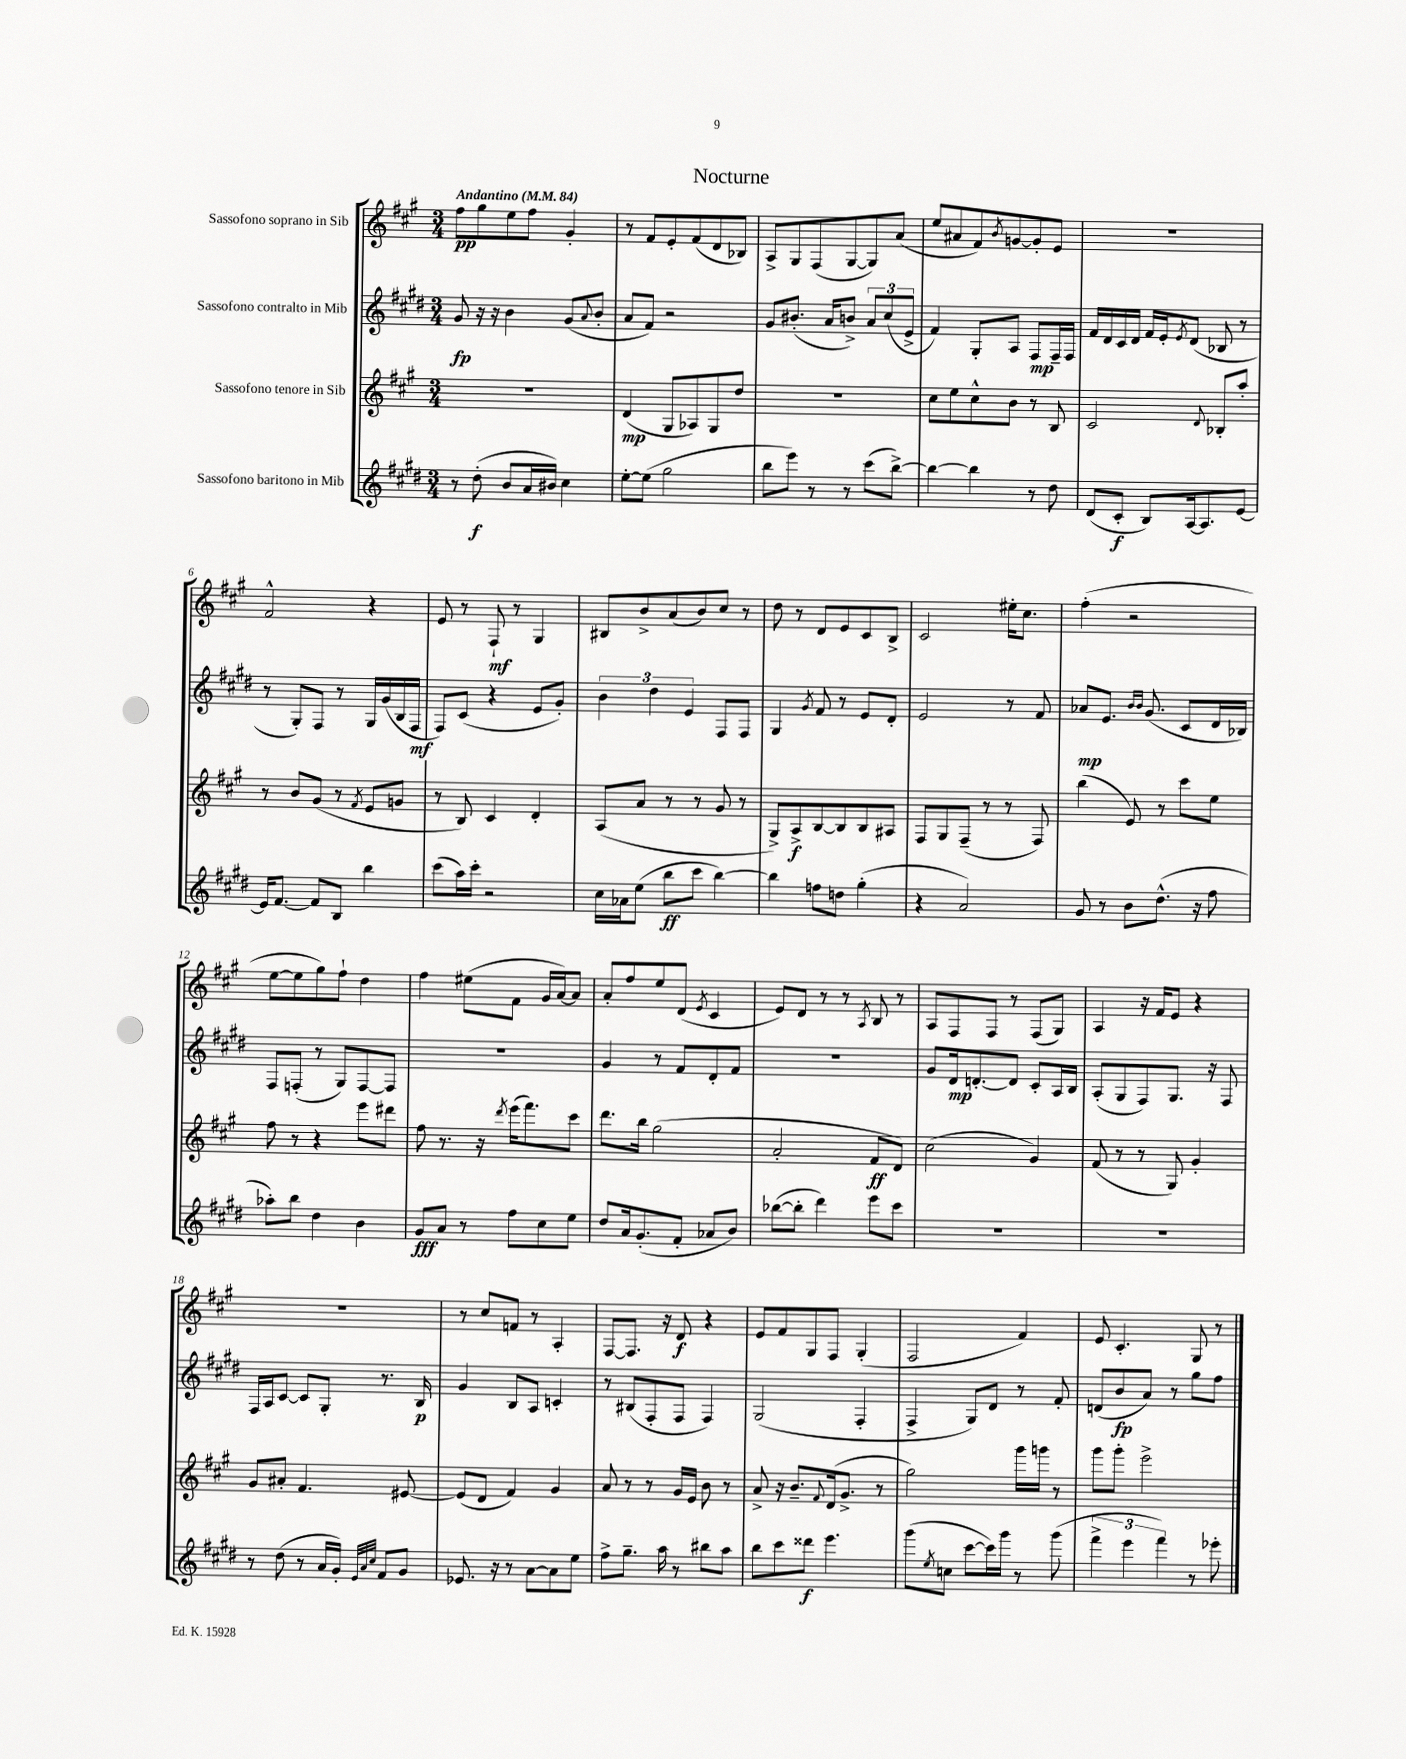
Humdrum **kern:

**kern	**kern	**kern	**kern
*staff4	*staff3	*staff2	*staff1
*clefG2	*clefG2	*clefG2	*clefG2
*k[f#c#g#d#]	*k[f#c#g#]	*k[f#c#g#d#]	*k[f#c#g#]
*M3/4	*M3/4	*M3/4	*M3/4
*MM84	*MM84	*MM84	*MM84
8r	2.r	8g#/	8ff#\L
(8dd#'\	.	16r	8gg#\
.	.	16r	.
8b/L	.	4b\	8ee\
16a/L	.	.	8ff#\J
16b#/JJ)	.	.	.
4cc#\	.	(8g#/L	4g#'/
.	.	8qqa/	.
.	.	8b'/J	.
=	=	=	=
[8ee'\L	(4d/	8a/L	8r
(8ee\]J	.	8f#/J)	8f#/L
2gg#\	8G#/L	2r	8e'/
.	8A-/)	.	(8f#/
.	8G#/	.	8d/
.	8dd/J	.	8B-/J)
=	=	=	=
8bb\L	2.r	8g#/L	8A^/L
8eee\J)	.	(8.b#'/J	8G#/
8r	.	.	(8F#/
.	.	16a/LK	.
8r	.	8b^/J)	[8G#/
(8ccc#\L	.	12a/L	8G#/])
.	.	(12cc#/	.
[8bb^\J)	.	.	(8a/J
.	.	12e^/J	.
=	=	=	=
4bb\_	8cc#\L	4f#/)	8ee/L
.	8ee\	.	8a#/
4bb\]	8cc#^^\	8G#'/L	8f#/)
.	.	.	8qb/
.	8b\J	8A/J	[8g/
8r	8r	8F#/L	8g'/]
8dd#\	8B/	16F#~/L	8e/J
.	.	16F#/JJ	.
=	=	=	=
(8d#/L	2c#/	16f#/LL	2.r
.	.	16d#/	.
8c#'/J	.	16c#/	.
.	.	16d#/JJ	.
8B/L)	.	16f#/LL	.
.	.	16e'/J	.
.	.	8qe/	.
[16A/k	.	(8d#/J	.
8.A/]	.	.	.
.	8qqd/	.	.
.	8B-'/L	8B-/	.
[8e/J	8aa'/J	8r	.
=	=	=	=
16e/]LK	8r	8r	2f#^^/
[8.f#/J	.	.	.
.	8b/L	8G#'/L)	.
8f#/]L	(8g#/J	8F#/J	.
8B/J	8r	8r	.
.	8qf#/	.	.
4bb\	8e/L	16G#/LL	4r
.	.	(16g#/	.
.	8g/J	16B/	.
.	.	16F#/JJ	.
=	=	=	=
(8ccc#\L	8r	8F#/L)	8e/
16aa\L)	8B/)	(8c#/J	8r
16ccc#'\JJ	.	.	.
2r	4c#/	4r	8F#`/
.	.	.	8r
.	4d'/	8e/L	4G#/
.	.	8g#'/J)	.
=	=	=	=
16cc#\LL	(8A/L	6b\	8B#/L
16a-\J	.	.	.
(8ee\J	8a/J	.	8b^/
.	.	6dd#\	.
8bb\L	8r	.	(8a/
.	.	6e/	.
8ccc#\J	8r	.	8b/)
[4bb\)	8g#/	8F#/L	8cc#/J
.	8r	8F#/J	8r
=	=	=	=
4bb\]	8G#^/L)	4G#/	8dd\
.	8A^/	.	8r
.	.	8qg#/	.
8ff\L	[8B/	8f#/	8d/L
8dd\J	8B/]	8r	8e/
(4gg#'\	8B/	8e/L	8c#/
.	8A#/J	8d#'/J	8B^/J
=	=	=	=
4r	8F#/L	2e/	2c#/
.	8G#/	.	.
2a/)	(8F#~/J	.	.
.	8r	.	.
.	8r	8r	16ee#'\LK
.	.	.	8.cc#\J
.	8F#/)	8f#/	.
=	=	=	=
8g#/	(4bb\	8a-/L	(4ff#'\
8r	.	8.e/J	.
8b\L	8e/)	.	2r
.	.	16qqb/LL	.
.	.	16qqb/JJ	.
.	.	(8.g#/	.
(8.dd#^^\J	8r	.	.
.	8ccc#\L	8c#/L	.
16r	.	.	.
8ff#\	8ee\J	16d#/L	.
.	.	16B-/JJ)	.
=	=	=	=
8aa-'\L)	8ff#\	8F#/L	[8ee\L
8bb\J	8r	(8F'/J	8ee\]
4dd#\	4r	8r	8gg#\)
.	.	8G#/L)	8ff#`\J
4b\	8eee\L	[8F/	4dd\
.	8ddd#\J	8F/]J	.
=	=	=	=
8g#/L	8ff#\	2.r	4ff#\
8a/J	8.r	.	.
8r	.	.	(8ee#\L
.	16r	.	.
.	8qddd/	.	.
8ff#\L	(16eee\LK	.	8f#\J
.	8.fff#\)	.	.
8cc#\	.	.	16g#/LL
.	.	.	[16a/J)
8ee\J	8ccc#\J	.	8a/]J
=	=	=	=
8dd#/L	8.ddd\L	4g#/	8a'/L
16a/k	.	.	8ff#/
(8.g#'/	16bb\Jk	.	.
.	(2gg#\	8r	8ee/
8f#'/J	.	8f#/L	(8d/J
.	.	.	8qe/
8a-/L	.	8d#'/	4c#/
8b/J)	.	8f#/J	.
=	=	=	=
([8bb-\L	2a'/	2.r	8e/L)
8bb-'\]J	.	.	8d/J
4ddd#\)	.	.	8r
.	.	.	8r
.	.	.	8qA/
8eee\L	8f#/L	.	8B/
8ccc#\J	8d/J)	.	8r
=	=	=	=
2.r	(2cc#\	8g#/L	8A/L
.	.	16d#/k	8F#/
.	.	[8.d'/	.
.	.	.	8F#/J
.	.	8d/]J	8r
.	4g#/)	8c#'/L	(8F#/L
.	.	16A/L	8G#/J)
.	.	16B/JJ	.
=	=	=	=
2.r	(8f#/	(8A'/L	4A/
.	8r	8G#/	.
.	8r	8F#/)	16r
.	.	.	16f#/LK
.	8G#/)	8.G#/J	8e/J
.	4g#'/	.	4r
.	.	16r	.
.	.	8F#/	.
=	=	=	=
8r	8g#/L	16F#/LL	2.r
.	.	16A/J	.
(8dd#\	8a#'/J	[8c#/J	.
8r	4.f#/	8c#/]L	.
16a/LL	.	8G#'/J	.
16g#'/JJ)	.	.	.
32qqe/LLL	.	.	.
32qqa/	.	.	.
32qqcc#/JJJ	.	.	.
8f#/L	.	8.r	.
8g#/J	[8e#/	.	.
.	.	16B/	.
=	=	=	=
8.e-/	(8e#/]L	4g#/	8r
.	8d/J	.	8cc#/L
16r	.	.	.
8r	4f#/)	8B/L	8f/J
[8a\L	.	8A/J	8r
8a\]	4g#/	4c'/	4A'/
8ee\J	.	.	.
=	=	=	=
8ff#^\L	8a/	8r	[8F#/L
8.gg#~\J	8r	(8B#/L	8.F#/]J
.	8r	8F#'/	.
16aa\	.	.	16r
8r	16g#/LL	8F#/J	8d/
.	16e/JJ	.	.
8bb#\L	8b\	4F#/)	4r
8aa\J	8r	.	.
=	=	=	=
8bb\L	8a^/	(2G#/	8e/L
8ccc#\	16r	.	8f#/
.	8.b~/L	.	.
8ddd##\J	.	.	8G#/
.	8qqf#/	.	.
4.eee\	(16d/k	.	8F#/J
.	8.g#^/J	.	.
.	.	4F#'/	(4G#'/
.	8r	.	.
=	=	=	=
(8ggg#\L	2gg#\)	4F#^/	2F#/
8qee/	.	.	.
8cc\J	.	.	.
[8ccc#\L	.	8G#/L)	.
16ccc#\]L)	.	8d#/J	.
16ggg#\JJ	.	.	.
8r	16ggg#\LL	8r	4f#/)
.	16ggg\JJ	.	.
(8ggg#\	8r	8f#'/	.
=	=	=	=
6fff#^\	8ggg#\L	(8d/L	8e/
.	8ggg#'\J	8b/	4.c#'/
6eee\	.	.	.
.	2eee^\	8a/J)	.
6fff#\)	.	.	.
.	.	8r	.
8r	.	8gg#\L	8G#/
8eee-'\	.	8ff#\J	8r
==	==	==	==
*-	*-	*-	*-
